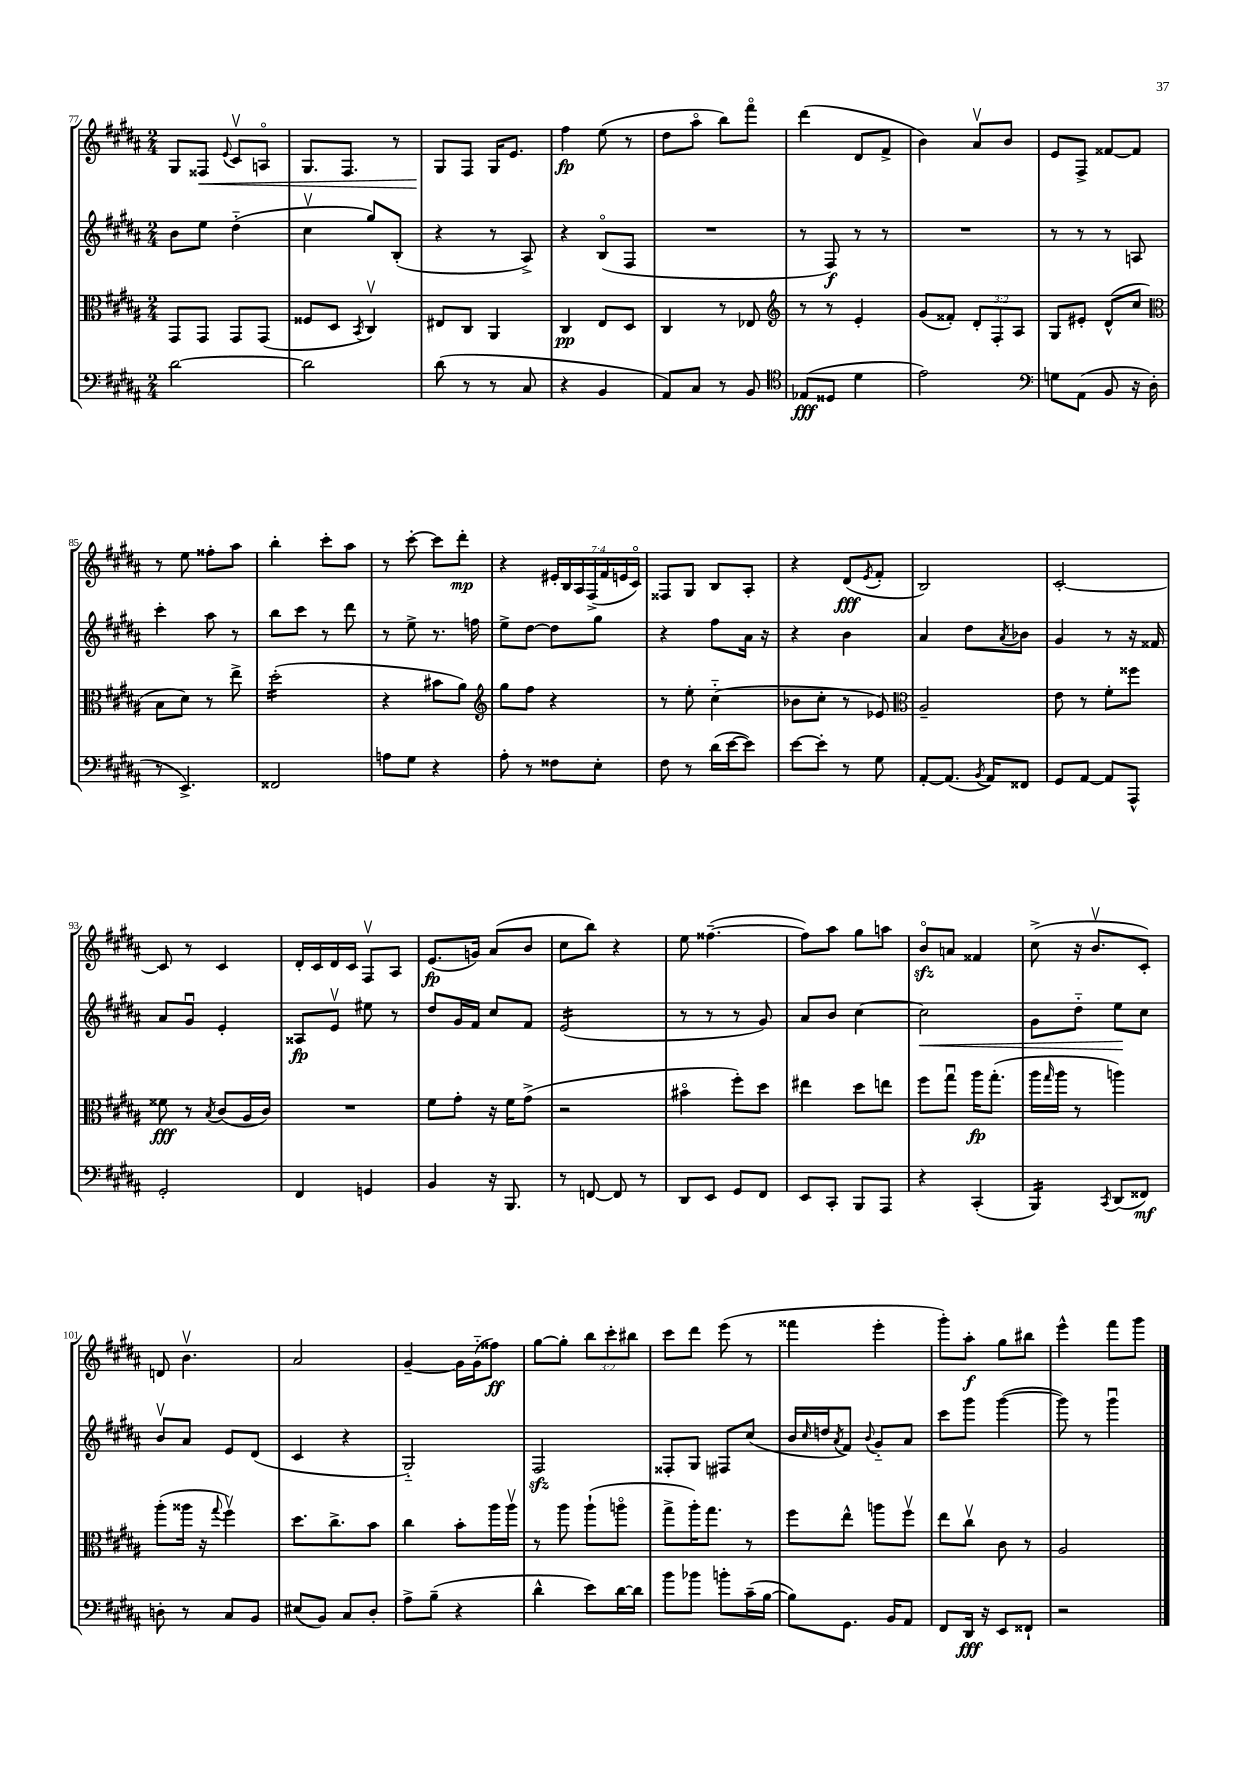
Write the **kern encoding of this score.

**kern	**kern	**kern	**kern
*staff4	*staff3	*staff2	*staff1
*clefF4	*clefC3	*clefG2	*clefG2
*k[f#c#g#d#a#]	*k[f#c#g#d#a#]	*k[f#c#g#d#a#]	*k[f#c#g#d#a#]
*M2/4	*M2/4	*M2/4	*M2/4
[2d#	8GG#	8b	8G#
.	8GG#	8ee	8F##
.	.	.	8qqe
.	8GG#	(4dd#'~	8c#v
.	(8GG#	.	8Ao
=	=	=	=
2d#]	8F##	4cc#v	8.G#
.	8D#	.	.
.	.	.	8.F#
.	8qBB	.	.
.	4C#v)	8gg#)	.
.	.	(8B'	8r
=	=	=	=
(8d#	8E#	4r	8G#
8r	8C#	.	8F#
8r	4AA#	8r	16G#
.	.	.	8.e
8C#	.	8A#^)	.
=	=	=	=
4r	4C#	4r	4ff#
4BB	8E	(8Bo	(8ee
.	8D#	8F#	8r
=	=	=	=
8AA#)	4C#	2r	8dd#
8C#	.	.	8aa#o
8r	8r	.	8bb)
8BB	8E-	.	8fff#o
=	=	=	=
*clefC4	*clefG2	*	*
(8E-	8r	8r	(4ddd#
8D##	8r	8F#)	.
4d#	4e'	8r	8d#
.	.	8r	8f#^
=	=	=	=
2e)	(8g#	2r	4b)
.	8f##')	.	.
.	12d#'	.	8a#v
.	12F#'	.	.
.	.	.	8b
.	12A#	.	.
=	=	=	=
*clefF4	*	*	*
8G	8G#	8r	8e
(8AA#	8e#'	8r	8F#^
8BB	(8d#^^	8r	[8f##
16r	8cc#	8A	8f##]
16D#'	.	.	.
=	=	=	=
*	*clefC3	*	*
8r	8B	4ccc#'	8r
4.EE^)	8d#)	.	8ee
.	8r	8aa#	8ff##'
.	8ee^	8r	8aa#
=	=	=	=
2FF##	(2dd#'	8bb	4bb'
.	.	8ccc#	.
.	.	8r	8ccc#'
.	.	8ddd#	8aa#
=	=	=	=
8A	4r	8r	8r
8G#	.	8ee^	[8ccc#'
4r	8b#	8.r	8ccc#]
.	8a#)	.	8ddd#'
.	.	16ff	.
=	=	=	=
*	*clefG2	*	*
8A#'	8gg#	8ee^	4r
8r	8ff#	[8dd#	.
8F##	4r	8dd#]	28e#'
.	.	.	28B
.	.	.	28A#
.	.	.	(28F#^
8E'	.	8gg#	.
.	.	.	28f#
.	.	.	28e
.	.	.	28c#o)
=	=	=	=
8F#	8r	4r	8F##
8r	8ee'	.	8G#
(16d#	(4cc#'~	8ff#	8B
[16e	.	.	.
8e])	.	16a#	8A#'
.	.	16r	.
=	=	=	=
[8e	8b-	4r	4r
8e']	8cc#'	.	.
8r	8r	4b	(8d#
.	.	.	8qe
8G#	8e-)	.	8f#'
=	=	=	=
*	*clefC3	*	*
[8AA#'	2A#~	4a#	2B)
(8.AA#]	.	.	.
.	.	8dd#	.
8qBB	.	.	.
16AA#)	.	.	.
.	.	8qa#	.
8FF##	.	8b-	.
=	=	=	=
8GG#	8e	4g#	[2c#'
[8AA#	8r	.	.
8AA#]	8f#'	8r	.
8AAA#^^	8ff##	16r	.
.	.	16f##	.
=	=	=	=
2GG#'	8f##	8a#	8c#]
.	8r	8g#u	8r
.	8qB	.	.
.	(8c#	4e'	4c#
.	16A#	.	.
.	16c#)	.	.
=	=	=	=
4FF#	2r	8A##	16d#'
.	.	.	16c#
.	.	8ev	16d#
.	.	.	16c#
4GG	.	8ee#	8F#v
.	.	8r	8A#
=	=	=	=
4BB	8f#	8dd#	(8.e
.	8g#'	16g#	.
.	.	16f#	16g)
16r	16r	8cc#	(8a#
8.BBB	16f#	.	.
.	(8g#^	8f#	8b
=	=	=	=
8r	2r	(2e	8cc#
[8FF	.	.	8bb)
8FF]	.	.	4r
8r	.	.	.
=	=	=	=
8DD#	4b#o	8r	8ee
8EE	.	8r	([4.ff##~
8GG#	8ff#')	8r	.
8FF#	8dd#	8g#)	.
=	=	=	=
8EE	4ee#	8a#	8ff##])
8CC#'	.	8b	8aa#
8BBB	8dd#	[4cc#	8gg#
8AAA#	8ee	.	8aa
=	=	=	=
4r	8ff#	2cc#]	8bo
.	8gg#u	.	8a
(4CC#'	16aa#	.	4f##
.	(8.gg#'	.	.
=	=	=	=
4BBB)	16aa#	8g#	(8cc#^
.	16qqgg#	.	.
.	16aa#	.	.
.	8r	8dd#'~	16r
.	.	.	8.bv
8qCC#	.	.	.
(8DD#	4aa)	8ee	.
8FF##)	.	8cc#	8c#')
=	=	=	=
8D'	(8aa#'	8bv	8d
8r	16aa##	8a#	4.bv
.	16r	.	.
.	8qqgg#	.	.
8C#	4ff#v)	8e	.
8BB	.	(8d#	.
=	=	=	=
(8E#	8.dd#	4c#	2a#
8BB)	.	.	.
.	8.cc#^	.	.
8C#	.	4r	.
8D#'	8b	.	.
=	=	=	=
8A#^	4cc#	2G#'~)	[4g#~
(8B~	.	.	.
4r	8b'	.	16g#]
.	.	.	(16g#'~
.	16aa#	.	8ff##)
.	16aa#v	.	.
=	=	=	=
4d#^^	8r	2F#	[8gg#
.	8aa#	.	8gg#']
8e)	(8aa#`	.	12bb
.	.	.	12ccc#'
[16d#	8aao	.	.
.	.	.	12bb#
16d#]	.	.	.
=	=	=	=
8b	8gg#^	8F##'	8ccc#
8b-	16aa#')	8G#	8ddd#
.	8.gg#	.	.
8b'	.	8F#	(8eee
(16c#~	8r	(8cc#	8r
[16B	.	.	.
=	=	=	=
8B])	8ff#	16b	4fff##
.	.	16qqcc#	.
.	.	16dd	.
.	.	8qa#	.
8.GG#	8ee^^	8f#)	.
.	.	8qqb	.
.	8aa	8g#'~	4eee'
16BB	.	.	.
8AA#	8ff#v	8a#	.
=	=	=	=
8FF#	8ee	8ccc#	8ggg#')
16DD#	8cc#v	8ggg#	8aa#'
16r	.	.	.
8EE	8c#	([4ggg#	8gg#
8FF##`	8r	.	8bb#
=	=	=	=
2r	2A#	8ggg#])	4eee^^
.	.	8r	.
.	.	4ggg#u	8fff#
.	.	.	8ggg#
==	==	==	==
*-	*-	*-	*-
